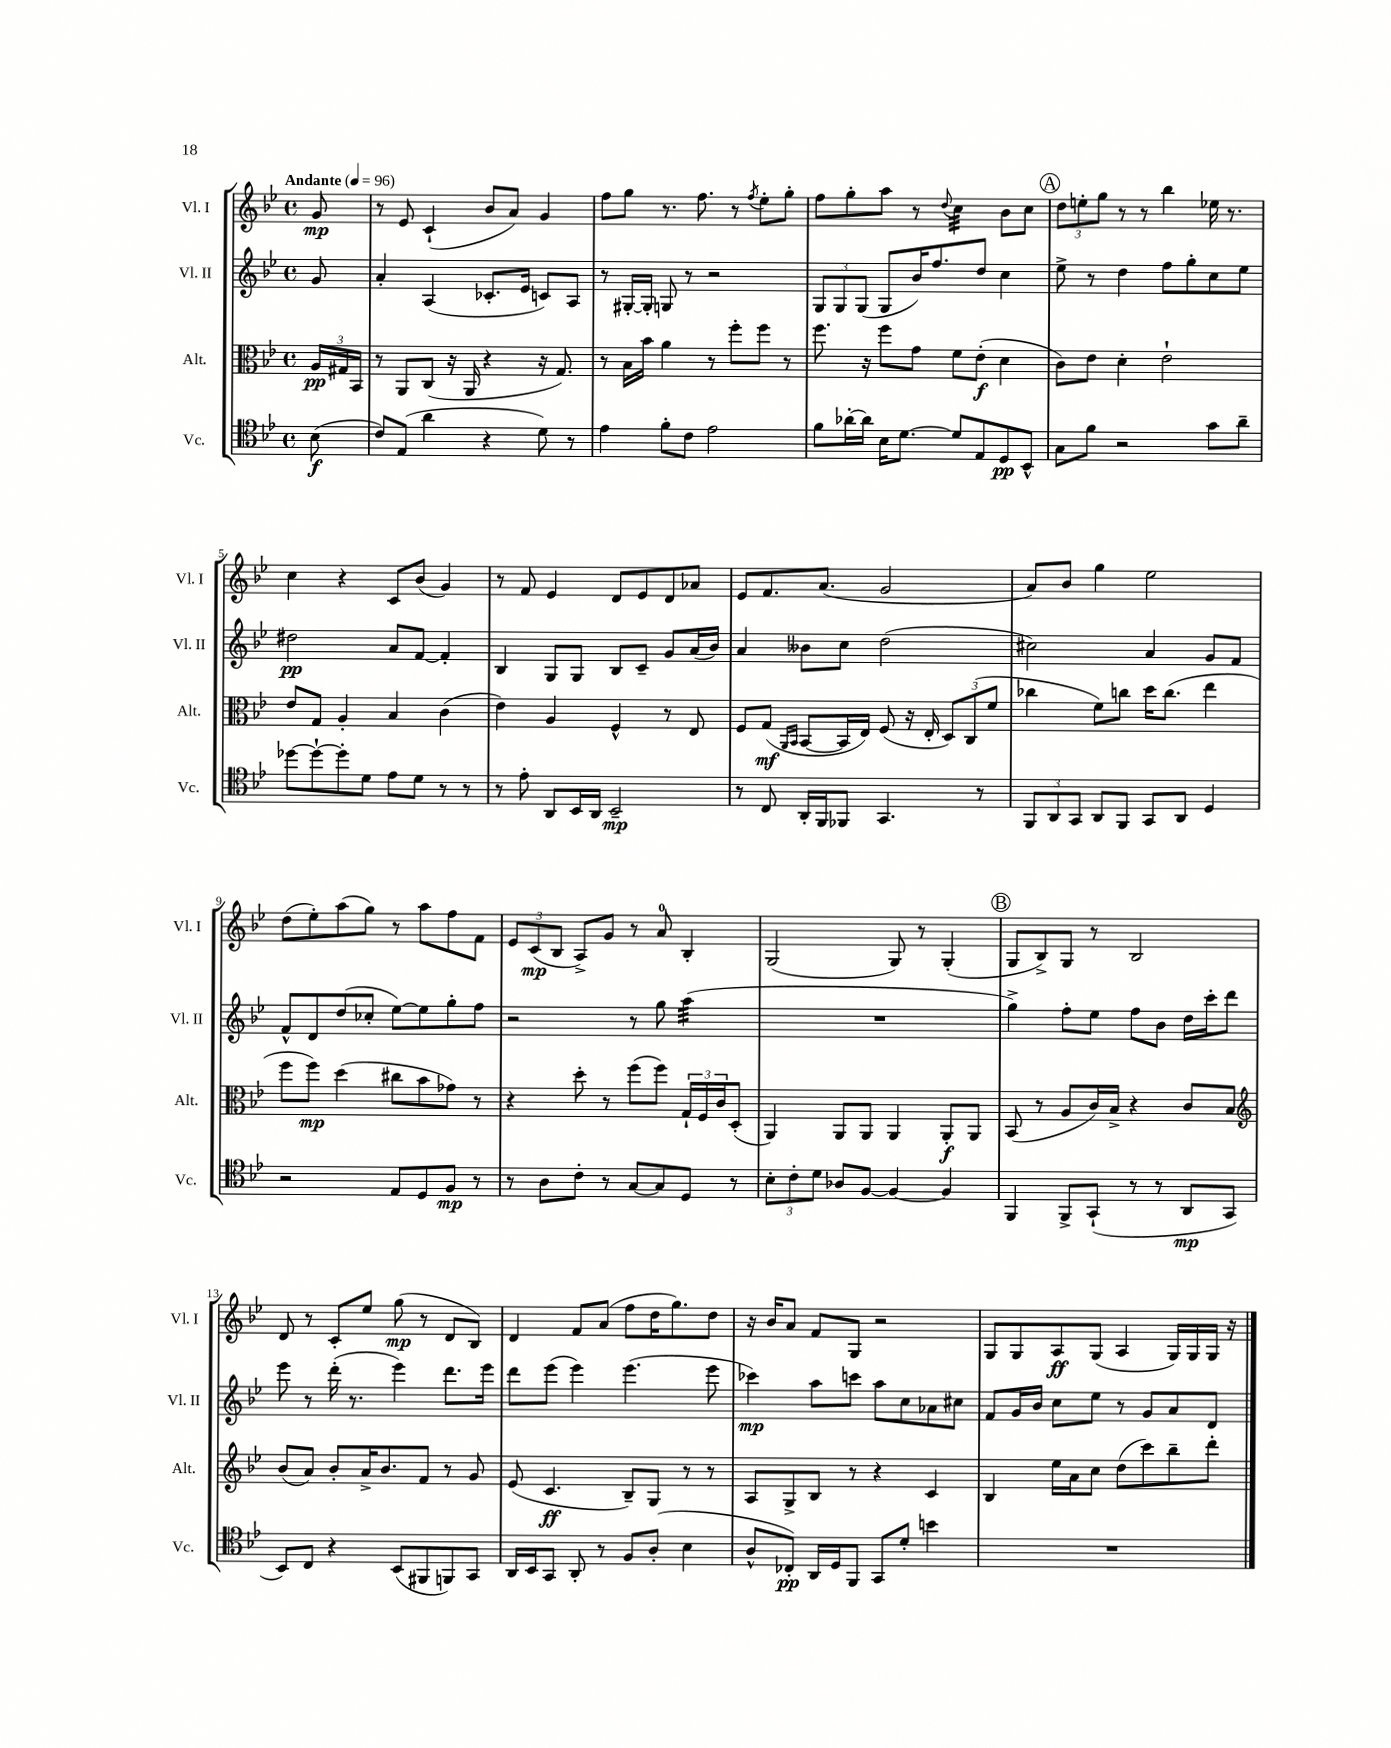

**kern	**kern	**kern	**kern
*staff4	*staff3	*staff2	*staff1
*clefC4	*clefC3	*clefG2	*clefG2
*k[b-e-]	*k[b-e-]	*k[b-e-]	*k[b-e-]
*M4/4	*M4/4	*M4/4	*M4/4
*met(c)	*met(c)	*met(c)	*met(c)
*MM96	*MM96	*MM96	*MM96
(8B-	24A	8g	8g
.	24G#	.	.
.	24BB-	.	.
=	=	=	=
8c)	8r	4a'	8r
(8E-	8AA	.	8e-
4a	(8C	(4A	(4c`
.	16r	.	.
.	16AA	.	.
4r	4r	8.c-'	8b-
.	.	.	8a)
.	.	16e-	.
8d)	16r	8c)	4g
.	8.G)	.	.
8r	.	8A	.
=	=	=	=
4e-	8r	8r	8ff
.	16B-	[16G#'	8gg
.	16b-	16G#']	.
8f'	4a	8G	8.r
8c	.	8r	.
.	.	.	8.ff
2e-	8r	2r	.
.	8ff'	.	8r
.	.	.	8qff
.	8ff	.	8ee-'
.	8r	.	8gg'
=	=	=	=
8f	8.ff	12G	8ff
.	.	12G	.
[16a-'	.	.	8gg'
.	.	(12G	.
16a-]	16r	.	.
16B-	8ff	8G	8aa
[8.d	.	.	.
.	8g	16b-)	8r
.	.	8.ff	.
.	.	.	8qqdd
8d]	8f	.	4cc
8E-	(8e-'	8dd	.
8D	4d	4cc	8b-
8BB-^^	.	.	8cc
=	=	=	=
8G	8c)	8ee-^	12dd
.	.	.	12ee'
8f	8e-	8r	.
.	.	.	12gg
2r	4d'	4dd	8r
.	.	.	8r
.	2e-`	8ff	4bb-
.	.	8gg'	.
8g	.	8cc	16ee-
.	.	.	8.r
8a~	.	8ee-	.
=	=	=	=
[8dd-	8e-	2dd#	4cc
8dd-`_	8G	.	.
8dd-']	4A'	.	4r
8d	.	.	.
8e-	4B-	8a	8c
8d	.	[8f	(8b-
8r	(4c	4f']	4g)
8r	.	.	.
=	=	=	=
8r	4e-)	4B-	8r
8e-'	.	.	8f
8AA	4A	8G	4e-
16BB-	.	8G	.
16AA	.	.	.
2BB-~	4F^^	8B-	8d
.	.	8c~	8e-
.	8r	8g	8d
.	8E-	(16a	8a-
.	.	16b-)	.
=	=	=	=
8r	8F	4a	8e-
8C	(8G	.	8.f
.	16qqAA	.	.
.	16qqBB-	.	.
16AA'	[8BB-	8b--	.
16FF	.	.	(8.a
8FF-	16BB-]	8cc	.
.	16E-)	.	.
4.GG	(8F	(2dd	2g
.	16r	.	.
.	16E-'	.	.
.	12D)	.	.
.	(12C	.	.
8r	.	.	.
.	12f	.	.
=	=	=	=
12FF	4cc-	2cc#)	8a)
12AA	.	.	.
.	.	.	8b-
12GG	.	.	.
8AA	8f)	.	4gg
8FF	8cc	.	.
8GG	16dd	4a	2ee-
.	(8.cc	.	.
8AA	.	.	.
4D	4ee-	8g	.
.	.	8f	.
=	=	=	=
2r	8ff	8f^^	(8dd
.	8ff)	8d	8ee-')
.	(4dd	(8dd	(8aa
.	.	8cc-'	8gg)
8E-	8cc#	[8ee-)	8r
8D	8b-	8ee-]	8aa
8F	8g-)	8gg'	8ff
8r	8r	8ff	8f
=	=	=	=
8r	4r	2r	12e-
.	.	.	(12c
8A	.	.	.
.	.	.	12B-
8c'	8dd'	.	8A^)
8r	8r	.	8g
[8G	(8ff	8r	8r
8G]	8ff)	8gg	8a
8D	24G`	(4aa	4B-'
.	24F	.	.
.	24c	.	.
8r	(8D'	.	.
=	=	=	=
12B-'	4AA)	1r	(2G
12c'	.	.	.
12d	.	.	.
8A-	8AA	.	.
[8F	8AA	.	.
4F_	4AA	.	8G)
.	.	.	8r
4F]	8AA'	.	(4G'
.	8AA	.	.
=	=	=	=
4FF	(8BB-	4gg^)	8G
.	8r	.	8B-^)
8FF^	8A	8ff'	8G
(8GG`	16c)	8ee-	8r
.	16B-^	.	.
8r	4r	8ff	2B-
8r	.	8b-	.
8AA	8c	16dd	.
.	.	16ccc'	.
8GG	8B-	8ddd	.
=	=	=	=
*	*clefG2	*	*
8BB-)	(8b-	8eee-	8d
8C	8a)	8r	8r
4r	8b-'	(16ddd'	8c'
.	.	8.r	.
.	16a^	.	8ee-
.	8.b-	.	.
(8BB-	.	4eee-)	(8gg
8FF#	8f	.	8r
8FF)	8r	8.ddd	8d
8GG	8g	.	8B-)
.	.	16eee-	.
=	=	=	=
16AA	(8e-	8ddd	4d
16BB-	.	.	.
8GG	4.c	(8eee-	.
8AA'	.	4eee-)	8f
8r	.	.	(8a
8F	8B-~)	(4.eee-	8ff
(8A'	8G	.	16dd
.	.	.	8.gg)
4B-	8r	.	.
.	8r	8eee-	8dd
=	=	=	=
8A^^	8A	4ccc-)	16r
.	.	.	16b-
8C-')	8G^	.	8a
16AA	8B-	8aa	8f
16D	.	.	.
8FF	8r	8ccc	8G
8GG	4r	8aa	2r
8d'	.	8cc	.
4b	4c	8a-	.
.	.	8cc#	.
=	=	=	=
1r	4B-	8f	8G
.	.	16g	8G
.	.	16b-	.
.	16ee-	8cc	8A
.	16a	.	.
.	8cc	8ee-	(8G
.	(8dd	8r	4A
.	8ccc)	8g	.
.	8bb-~	8a	16G)
.	.	.	16G
.	8ddd'	8d	16G
.	.	.	16r
==	==	==	==
*-	*-	*-	*-
